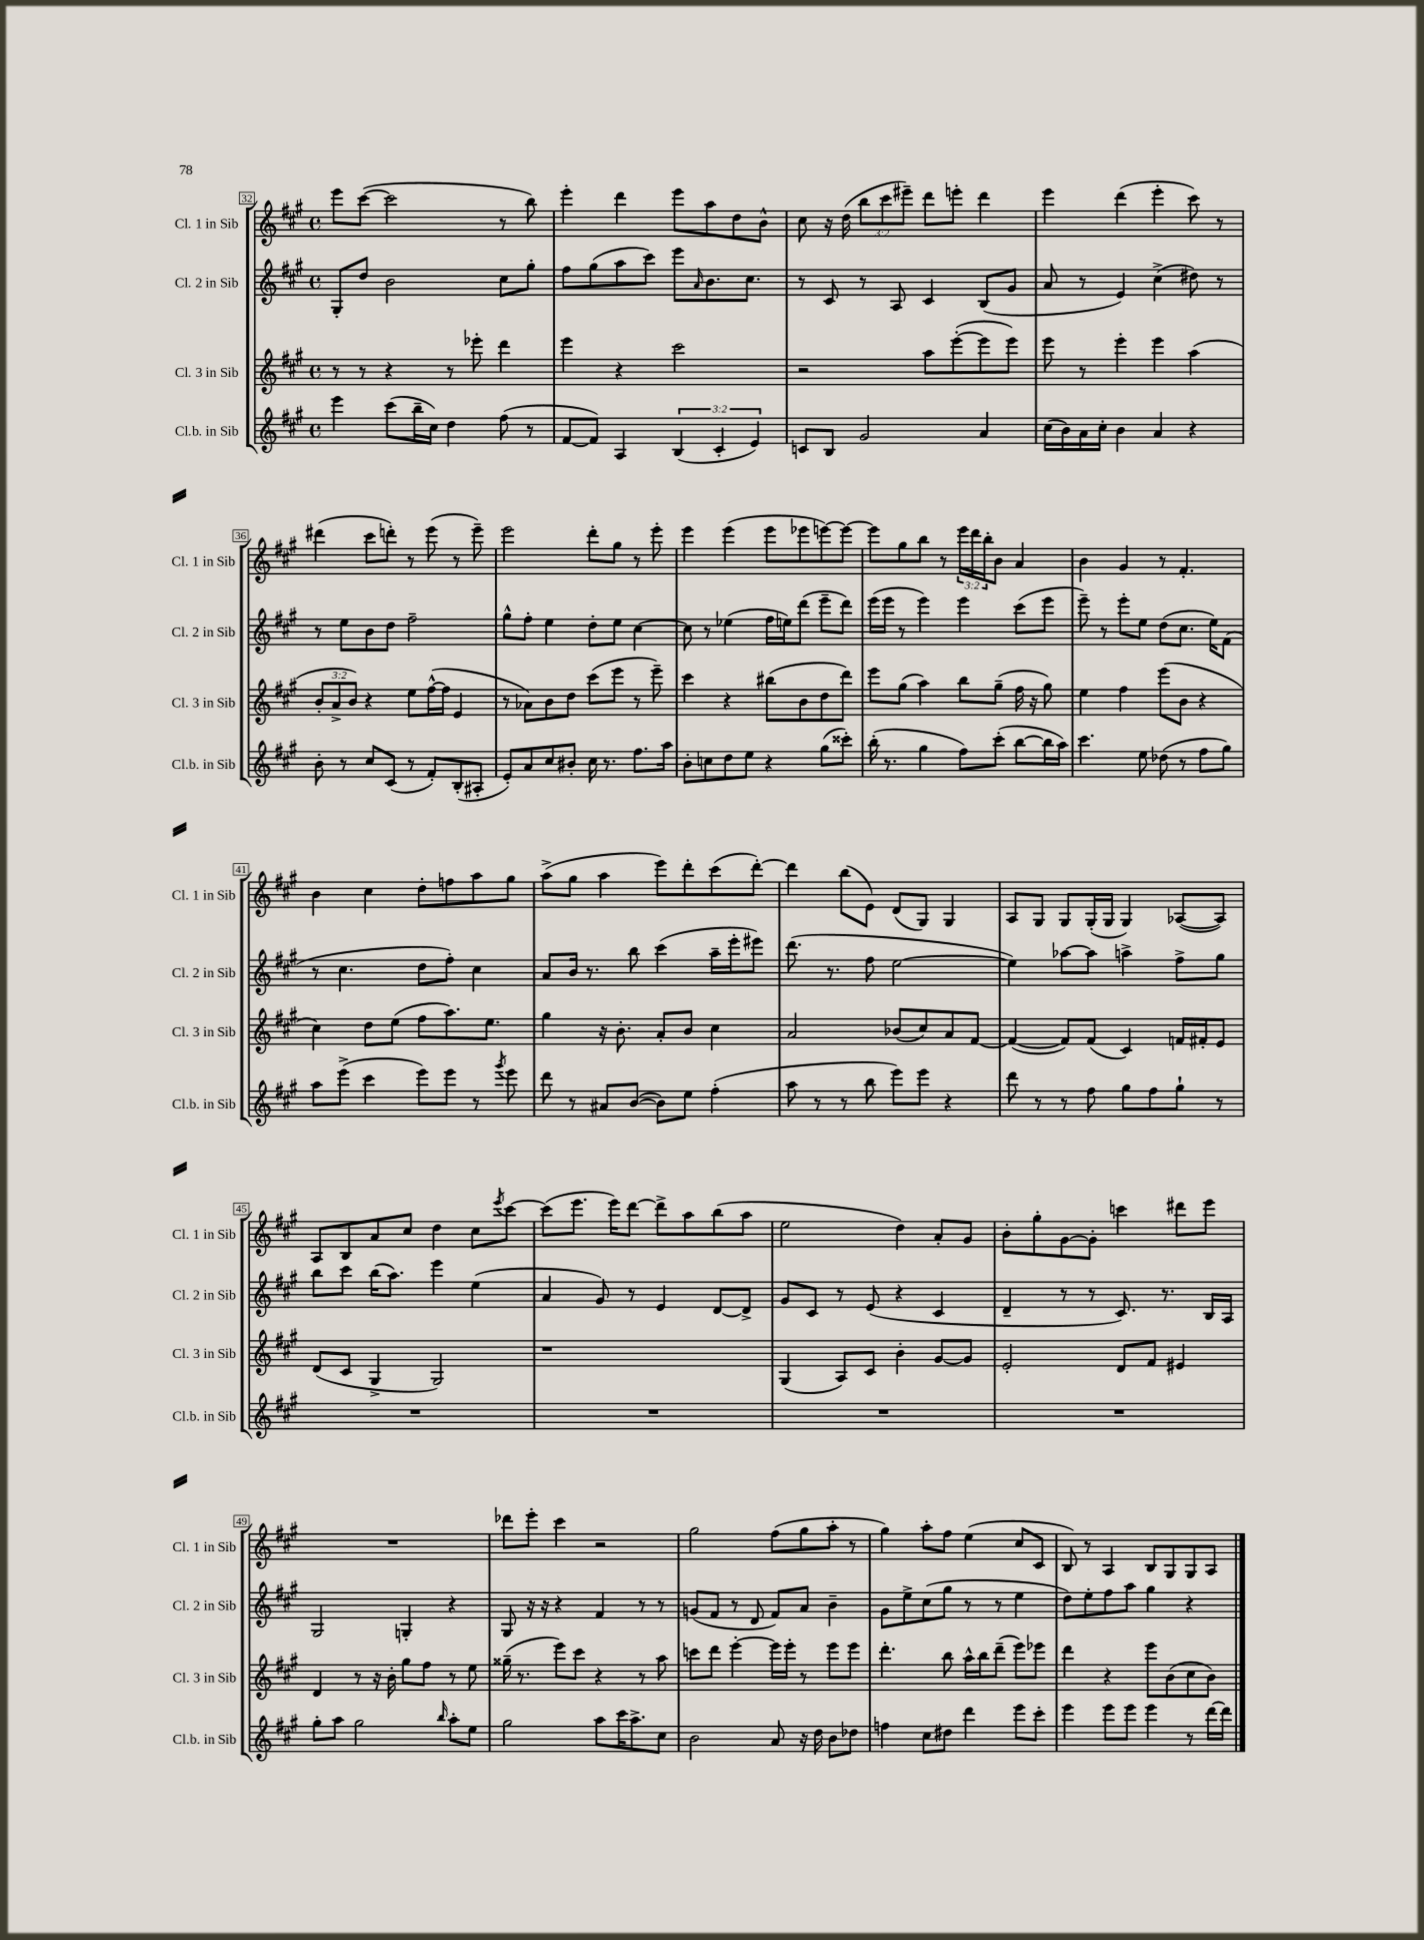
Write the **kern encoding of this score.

**kern	**kern	**kern	**kern
*staff4	*staff3	*staff2	*staff1
*clefG2	*clefG2	*clefG2	*clefG2
*k[f#c#g#]	*k[f#c#g#]	*k[f#c#g#]	*k[f#c#g#]
*M4/4	*M4/4	*M4/4	*M4/4
*met(c)	*met(c)	*met(c)	*met(c)
4eee\	8r	8G#'/L	8eee\L
.	8r	8dd/J	([8ccc#\J
(8ccc#\L	4r	2b\	2ccc#\]
16bb~\L	.	.	.
16cc#\JJ)	.	.	.
4dd\	8r	.	.
.	8eee-'\	.	.
(8ff#\	4ddd\	8cc#\L	8r
8r	.	8gg#'\J	8bb\)
=	=	=	=
[8f#/L	4eee\	8ff#\L	4eee'\
8f#/]J)	.	(8gg#\	.
4A/	4r	8aa\	4ddd\
.	.	8ccc#\J)	.
(6B/	2ccc#\	8eee\L	8eee\L
.	.	16qqa/	.
.	.	8.b\	8aa\
6c#'/	.	.	.
.	.	.	8dd\
.	.	8.cc#\J	.
6e/)	.	.	.
.	.	.	8b^^\J
=	=	=	=
8c/L	2r	8r	8cc#\
8B/J	.	8c#/	16r
.	.	.	(16dd\
2g#/	.	8r	12bb\L
.	.	.	12ccc#\
.	.	8A/	.
.	.	.	12eee#~\J)
.	8aa\L	4c#/	8ddd\L
.	([8eee'\	.	8eee'\J
4a/	8eee\]	(8B/L	4ddd\
.	8eee\J)	8g#/J	.
=	=	=	=
(16cc#\LL	8eee\	8a/	4eee\
16b\)	.	.	.
16a\	8r	8r	.
16cc#'\JJ	.	.	.
4b\	4eee'\	4e/)	(4ddd\
4a/	4eee\	(4cc#^\	4eee'\
4r	(4aa\	8dd#\)	8ccc#\)
.	.	8r	8r
=	=	=	=
8b'\	12b'/L	8r	(4ddd#\
.	12a^/	.	.
8r	.	8ee\L	.
.	12b/J)	.	.
8cc#/L	4r	8b\	8ccc#\L
(8c#/J	.	8dd\J	8ddd'\J)
8r	8ee\L	2ff#~\	8r
8f#'/L)	([16ff#^^\L	.	(8eee\
.	16ff#\]JJ	.	.
(8B'/	4e/	.	8r
8A#'/J	.	.	8eee~\)
=	=	=	=
8e'/L)	8r	8gg#^^\L	2eee\
8a/	8a-\L)	8ff#'\J	.
8cc#/	8b\	4ee\	.
8b#'/J	8dd\J	.	.
16cc#\	(8ccc#\L	8dd'\L	8ddd'\L
8.r	.	.	.
.	8eee\J	8ee\J	8gg#\J
8.ff#\L	8r	[4cc#\	8r
.	8eee~\)	.	8eee'\
16aa\Jk	.	.	.
=	=	=	=
8b'\L	4ccc#\	8cc#\]	4eee\
8cc\	.	8r	.
8dd\	4r	(4ee-\	(4eee\
8ee\J	.	.	.
4r	(8bb#\L	16ff#\LL	8eee\L
.	.	16ee\J)	.
.	8b\	(8ddd\J	8eee-\
(8gg#\L	8dd\	8eee~\L	[8eee\)
8ccc##'\J)	8ddd\J)	8ddd\J)	8eee\_J
=	=	=	=
(16bb'\	8eee\L	(16eee\LL	8eee\]L
8.r	.	16eee\JJ	.
.	(8gg#\J	8r	8gg#\
4gg#\	4aa\)	4eee\)	8bb\J
.	.	.	8r
8ff#\L)	8bb\L	4eee\	24eee\LL
.	.	.	24ddd\
.	.	.	24bb'\J
(8ccc#'\J	(8gg#~\J	.	8b\J
[8bb\L	16ff#\	(8ccc#\L	4a/
.	16r	.	.
16bb\]L	8gg#\)	8eee\J	.
16aa\JJ)	.	.	.
=	=	=	=
4.ccc#\	4ee\	8eee~\)	4b\
.	.	8r	.
.	4ff#\	8eee'\L	4g#/
8ee\	.	8ee\J	.
(8dd-\	(8eee\L	(8dd\L	8r
8r	8b\J	8.cc#\J	4.f#'/
8ff#\L	4r	.	.
.	.	16ee\LK)	.
8gg#\J)	.	(8f#\J	.
=	=	=	=
8aa\L	4cc#\)	8r	4b\
(8eee^\J	.	4.cc#\	.
4ccc#\	8dd\L	.	4cc#\
.	(8ee\J	.	.
8eee\L)	8ff#\L	8dd\L	8dd'\L
8eee\J	8.aa\)	8ff#'\J)	8ff\
8r	.	4cc#\	8aa\
.	8.ee\J	.	.
8qggg#/	.	.	.
8eee\	.	.	8gg#\J
=	=	=	=
8ddd\	4gg#\	8a/L	(8aa^\L
8r	.	16b/Jk	8gg#\J
.	.	8.r	.
8a#/L	16r	.	4aa\
.	8.b'\	.	.
([8b/J	.	8bb\	.
8b\]L)	8a'/L	(4ccc#\	8eee\L)
8ee\J	8b/J	.	8ddd'\
(4ff#'\	4cc#\	16aa~\LL	(8ccc#\
.	.	16eee'\J	.
.	.	8eee#\J)	[8ddd'\J)
=	=	=	=
8aa\	2a/	(8.ddd\	4ddd\]
8r	.	.	.
.	.	8.r	.
8r	.	.	(8bb\L
8bb\	.	8ff#\	8e\J)
8eee\L)	(8b-/L	[2ee\	(8d/L
8eee\J	8cc#/)	.	8G#/J)
4r	8a/	.	4G#/
.	[8f#/J	.	.
=	=	=	=
8ddd\	(4f#/_	4ee\])	8A/L
8r	.	.	8G#/J
8r	8f#/]L)	[8aa-\L	8G#/L
8ff#\	(8f#/J	8aa-\]J	(16G#'/L
.	.	.	16G#/JJ
8gg#\L	4c#/)	4aa^\	4G#/)
8ff#\	.	.	.
8gg#`\J	16f/LL	8ff#^\L	([8A-/L
.	16f#'/J	.	.
8r	8e/J	8gg#\J	8A-/]J)
=	=	=	=
1r	(8d/L	8bb\L	8A/L
.	8c#/J	8ccc#\J	8B/
.	4G#^/	(16bb\LK	8a/
.	.	8.aa\J)	.
.	.	.	8cc#/J
.	2G#/)	4eee\	4dd\
.	.	(4ee\	8cc#\L
.	.	.	8qeee/
.	.	.	[8ccc#\J
=	=	=	=
1r	1r	4a/	(8ccc#\]L
.	.	.	8.eee\J
.	.	8g#/)	.
.	.	.	16eee\LK)
.	.	8r	[8ddd\J
.	.	4e/	8ddd^\]L
.	.	.	8aa\
.	.	[8d/L	(8bb\
.	.	8d^/]J	8aa\J
=	=	=	=
1r	(4G#/	8g#/L	2ee\
.	.	8c#/J	.
.	8A/L)	8r	.
.	8c#/J	(8e/	.
.	4b'\	4r	4dd\)
.	[8g#/L	4c#/	8a'/L
.	8g#/]J	.	8g#/J
=	=	=	=
1r	2e'/	4d~/	8b'\L
.	.	.	8gg#'\
.	.	8r	[8g#\
.	.	8r	8g#'\]J
.	8d/L	8.c#/)	4ccc\
.	8f#/J	.	.
.	.	8.r	.
.	4e#/	.	8ddd#\L
.	.	16B/LL	8eee\J
.	.	16A/JJ	.
=	=	=	=
8gg#'\L	4d/	2G#/	1r
8aa\J	.	.	.
2gg#\	8r	.	.
.	16r	.	.
.	16b'\	.	.
.	8gg#\L	4G'/	.
.	8ff#\J	.	.
16qqbb/	.	.	.
8aa'\L	8r	4r	.
8ee\J	8ee\	.	.
=	=	=	=
2gg#\	(16gg##~\	8G#/	8ddd-\L
.	8.r	.	.
.	.	16r	8eee'\J
.	.	16r	.
.	8eee\L)	4r	4ccc#\
.	8ccc#\J	.	.
8aa\L	4r	4f#/	2r
16ccc#\K	.	.	.
8.aa^\	.	.	.
.	8r	8r	.
8cc#\J	8aa\	8r	.
=	=	=	=
2b\	8ccc\L	(8g/L	2gg#\
.	8ddd\J	8f#/J	.
.	[4eee'\	8r	.
.	.	8d/	.
8a/	16eee\]LL	8f#/L)	(8ff#\L
.	16eee'\JJ	.	.
16r	8r	8a/J	8gg#\
16dd\	.	.	.
8b\L	8eee\L	4b~\	8aa'\J
8dd-\J	8eee\J	.	8r
=	=	=	=
4ff\	4.ddd'\	8g#\L	4gg#\)
.	.	8ee^\	.
8cc#\L	.	(8cc#\	8aa'\L
8dd#\J	8bb\	8gg#\J	8ff#\J
4ddd\	16aa^^\LL	8r	(4ee\
.	16bb\J	.	.
.	(8ddd~\J	8r	.
8eee\L	8eee\L)	4ee\	8cc#/L
8ccc#'\J	8eee-\J	.	8c#/J
=	=	=	=
4eee\	4ddd\	8dd\L)	8B/)
.	.	8ee'\	8r
8eee\L	4r	8ff#\	4A/
8eee\J	.	8aa\J	.
4eee\	8eee\L	4gg#\	8B/L
.	(8b\	.	8G#/
8r	8cc#\	4r	8G#/
[16ddd\LL	8b\J)	.	8A/J
16ddd\]JJ	.	.	.
==	==	==	==
*-	*-	*-	*-
